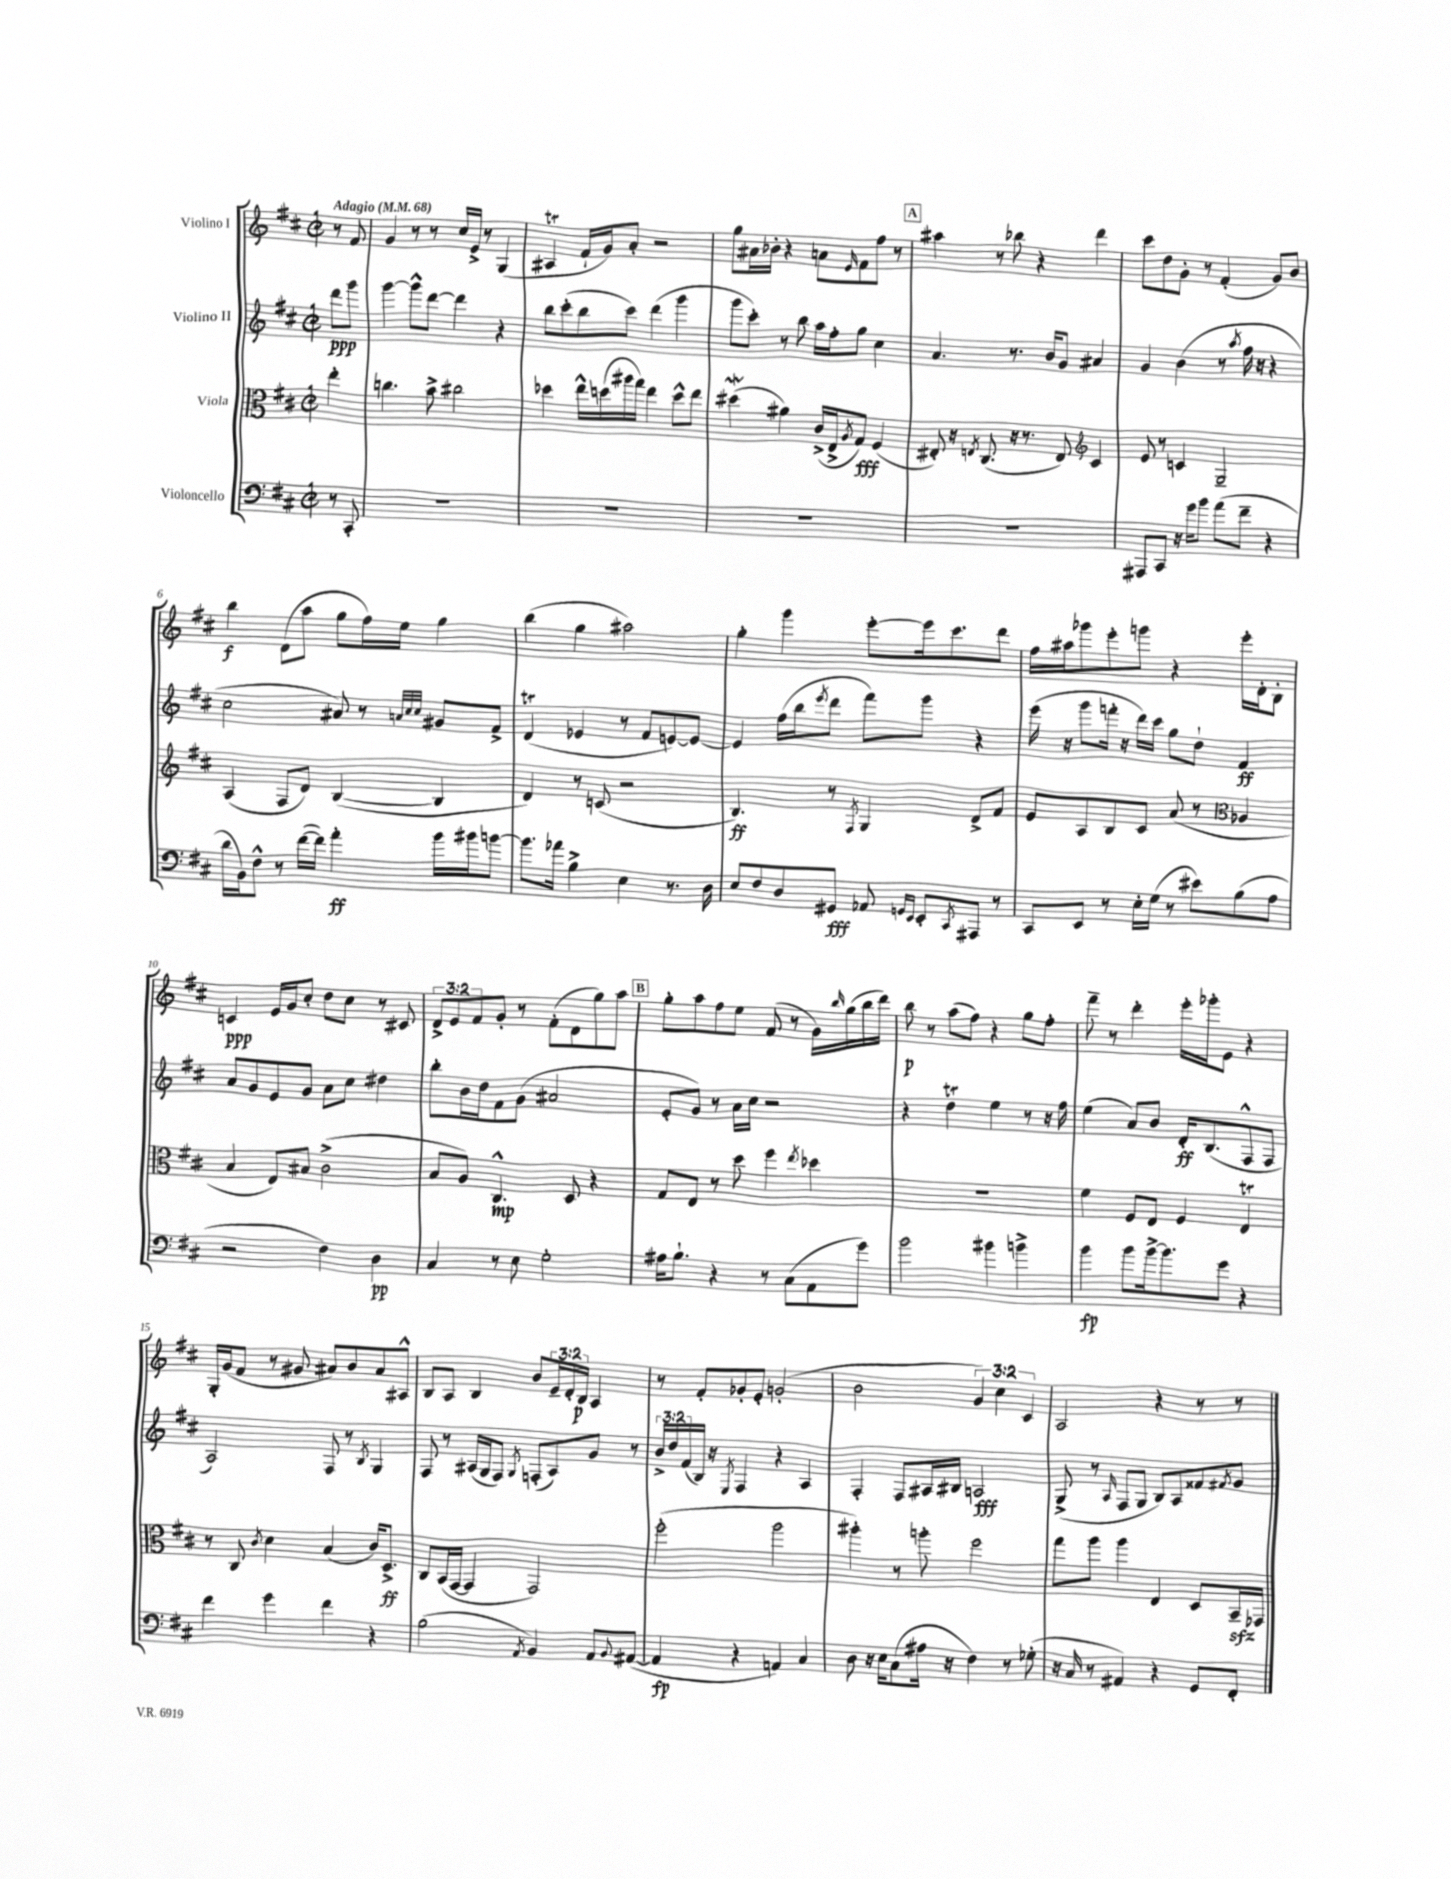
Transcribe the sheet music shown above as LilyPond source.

<<
\new StaffGroup <<
\new Staff = "s0" \with { instrumentName = "Violino I" } {
    \clef treble \key d \major \defaultTimeSignature \time 2/2 \override Staff.TupletNumber.text = #tuplet-number::calc-fraction-text \partial 4 \tempo "Adagio" 4 = 68
    r8 fis'8 |
    g'4 r8 r8 cis''16 e'16-> r8 g4( |
    ais4\trill fis'16-! g'16) a'8-. r2 |
    g''8 ais'16 bes'16-. r4 a'8 \grace { e'16 } fis'8 fis''8 r8 |
    \mark \markup { \box "A" } ais''4 r8 bes''8 r4 d'''4 |
    cis'''8 d''8 g'8-. r8 fis'4-.( g'8) b'8 |
    b''4\f d'8( a''8 g''8 fis''16) e''16 g''4 |
    b''4( g''4 ais''2) |
    g''4-. g'''4 e'''8~-. e'''16 cis'''8. d'''8 |
    fis''16 ais''16 ges'''8 e'''8-. g'''8 r4 e'''16-. d'16-. b8-. |
    c'4\ppp e'16 g'16 cis''8-. d''8 cis''8 r8 cis'8 |
    \tuplet 3/2 { d'8-> e'8 fis'8 } g'8-. r8 fis'8-.( d'8 g''8) a''8 |
    \mark \markup { \box "B" } g''8-. a''8 fis''8 e''8 fis'8( r8 g'16) \grace { b''16 } g''16( b''16 d'''16) |
    b''8\p r8 a''8( fis''8) r4 g''8 fis''8-. |
    fis'''8-- r8 d'''4-. e'''16-. ges'''16-. e'8 r4 |
    g16-. g'16( fis'8 r8 gis'8 ais'8) b'8 ais'8 ais8-^ |
    b8 a8 b4 b'8 \tuplet 3/2 { e'16-- d'16-. b16\p } a4 |
    r8 fis'8-. ges'8-. e'8-. g'2-.( |
    b'2 \tuplet 3/2 { g'4) cis''4 cis'4 } |
    a2 r4 r8 r8 \bar "|." |
}
\new Staff = "s1" \with { instrumentName = "Violino II" } {
    \clef treble \key d \major \defaultTimeSignature \time 2/2 \override Staff.TupletNumber.text = #tuplet-number::calc-fraction-text \partial 4
    d'''8\ppp g'''8 |
    g'''4~ g'''8-^ d'''8~ d'''4 r4 |
    b''8 cis'''8-.( b''8 cis'''8) d'''4( g'''4 |
    g'''8 cis'''8-.) r8 b''8 a''16 fis''16-. g''8 cis''4 |
    \mark \markup { \box "A" } a'4. r8. b'16 g'8 ais'4 |
    g'4 b'4( r8 \acciaccatura { a''8 } fis''16 r16 r4 |
    cis''2 ais'8) r8 \grace { a'32 cis''32 cis''32 } gis'8 fis'8-> |
    d'4\trill( ees'4 r8 fis'8 e'8~) e'8~ |
    e'4 fis''16( b''16 \acciaccatura { e'''8 } d'''8 fis'''8) g'''8 r4 |
    e'''16( r16 g'''8 f'''16-. r16 d'''16) cis'''16 g''8 d''8-! fis'4\ff |
    a'8 g'8 e'8 g'8 a'8 cis''8 dis''4 |
    b''8-. b'16 d''16 fis'8 g'8( ais'2 |
    \mark \markup { \box "B" } e'8-. g'8) r8 a'16 cis''16 r2 |
    r4 d''4\trill e''4 r8 r16 fis''16 |
    e''4( a'8) b'8 d'16-.\ff b8.( fis8-^ fis8 |
    a2) fis8 r8 \acciaccatura { b8 } g4 |
    fis8 r8 ais16( g16 fis8) \acciaccatura { g8 } f8-.( ais8) g'8 r8 |
    \tuplet 3/2 { b'16-> d''16 fis'16( } b16) r16 \acciaccatura { e8 } fis4 r4 a4 |
    fis4-. fis8 ais16 bis16 a2\fff |
    g8->( r8 \grace { a16 } fis8 g8 b8) a8 fisis'8 \acciaccatura { fis'8 } g'8 \bar "|." |
}
\new Staff = "s2" \with { instrumentName = "Viola" } {
    \clef alto \key d \major \defaultTimeSignature \time 2/2 \partial 4
    e''4-. |
    c''4. b'8-> cis''2 |
    des''4 e''16-^ d''16( ais''16 g''16) e''4 d''8-^ e''8 |
    dis''4\mordent( ais'4) cis'16->( e16-> \acciaccatura { a8 } g8\fff) fis4( |
    \mark \markup { \box "A" } eis8-.) r16 \acciaccatura { e8 } cis8.( r16 r8. e8) \clef treble cis'4 |
    e'8 r8 c'4 g2-- |
    a4( fis8 d'8) b4~( b4 |
    d'4) r8 c'8( r2 |
    b4.\ff) r8 \acciaccatura { fis8 } g4 d'8-> fis'8 |
    e'8 a8 b8 cis'8 a'8( r8 \clef alto aes4 |
    b4 e8) bis8 cis'2->( |
    b8 a8) cis4.-^\mp d8 r4 |
    \mark \markup { \box "B" } g8 e8 r8 d''8 fis''4 \acciaccatura { e''8 } des''4 |
    R1 |
    fis'4 fis8 e8 fis4 e4\trill |
    r8 cis8 \acciaccatura { cis'8 } d'4 b4( cis'16) d8.->\ff |
    cis8 b,16( g,16~ g,4 g,2) |
    fis''2-.( a''2 |
    ais''4-.) r8 a''8-. fis''2 |
    g''8 a''8 a''4 e4 d8 b,16--\sfz ges,16 \bar "|." |
}
\new Staff = "s3" \with { instrumentName = "Violoncello" } {
    \clef bass \key d \major \defaultTimeSignature \time 2/2 \partial 4
    r8 cis,8-. |
    R1 |
    R1 |
    R1 |
    \mark \markup { \box "A" } R1 |
    ais,,8 cis,8 r16 g'16 b'8 a'8( fis'8-- r4 |
    d'16 b,16) fis8-^ r8 fis'16~( fis'16) a'4-.\ff b'16 bis'16 b'8~ |
    b'8. aes'16 b4-> e4 r8. d16 |
    e8 fis8 d8 gis,8\fff aes,8 \grace { g,16 e,16 } e,8-. \acciaccatura { cis,8 } ais,,8 r8 |
    cis,8 e,8 r8 e16-. g16( r8 eis'8) b8( a8 |
    r2 fis4) d4\pp |
    cis4 r8 e8 g2-. |
    \mark \markup { \box "B" } ais16 b8.-! r4 r8 cis8( a,8 g'8) |
    b'2 bis'4 b'4-> |
    b'4\fp b'8 b'16~-> b'8. g'8 r4 |
    fis'4 g'4 fis'4 r4 |
    b2( \acciaccatura { a,8 } b,4) a,8 \appoggiatura { b,8 } ais,8~( |
    ais,4\fp r4 a,4) cis4 |
    d8 r16 e16 cis8( ais16 r16 fis4) r8 ges8-.( |
    r16 cis16 r8 ais,4) r4 g,8 fis,8-. \bar "|." |
}
>>
>>
